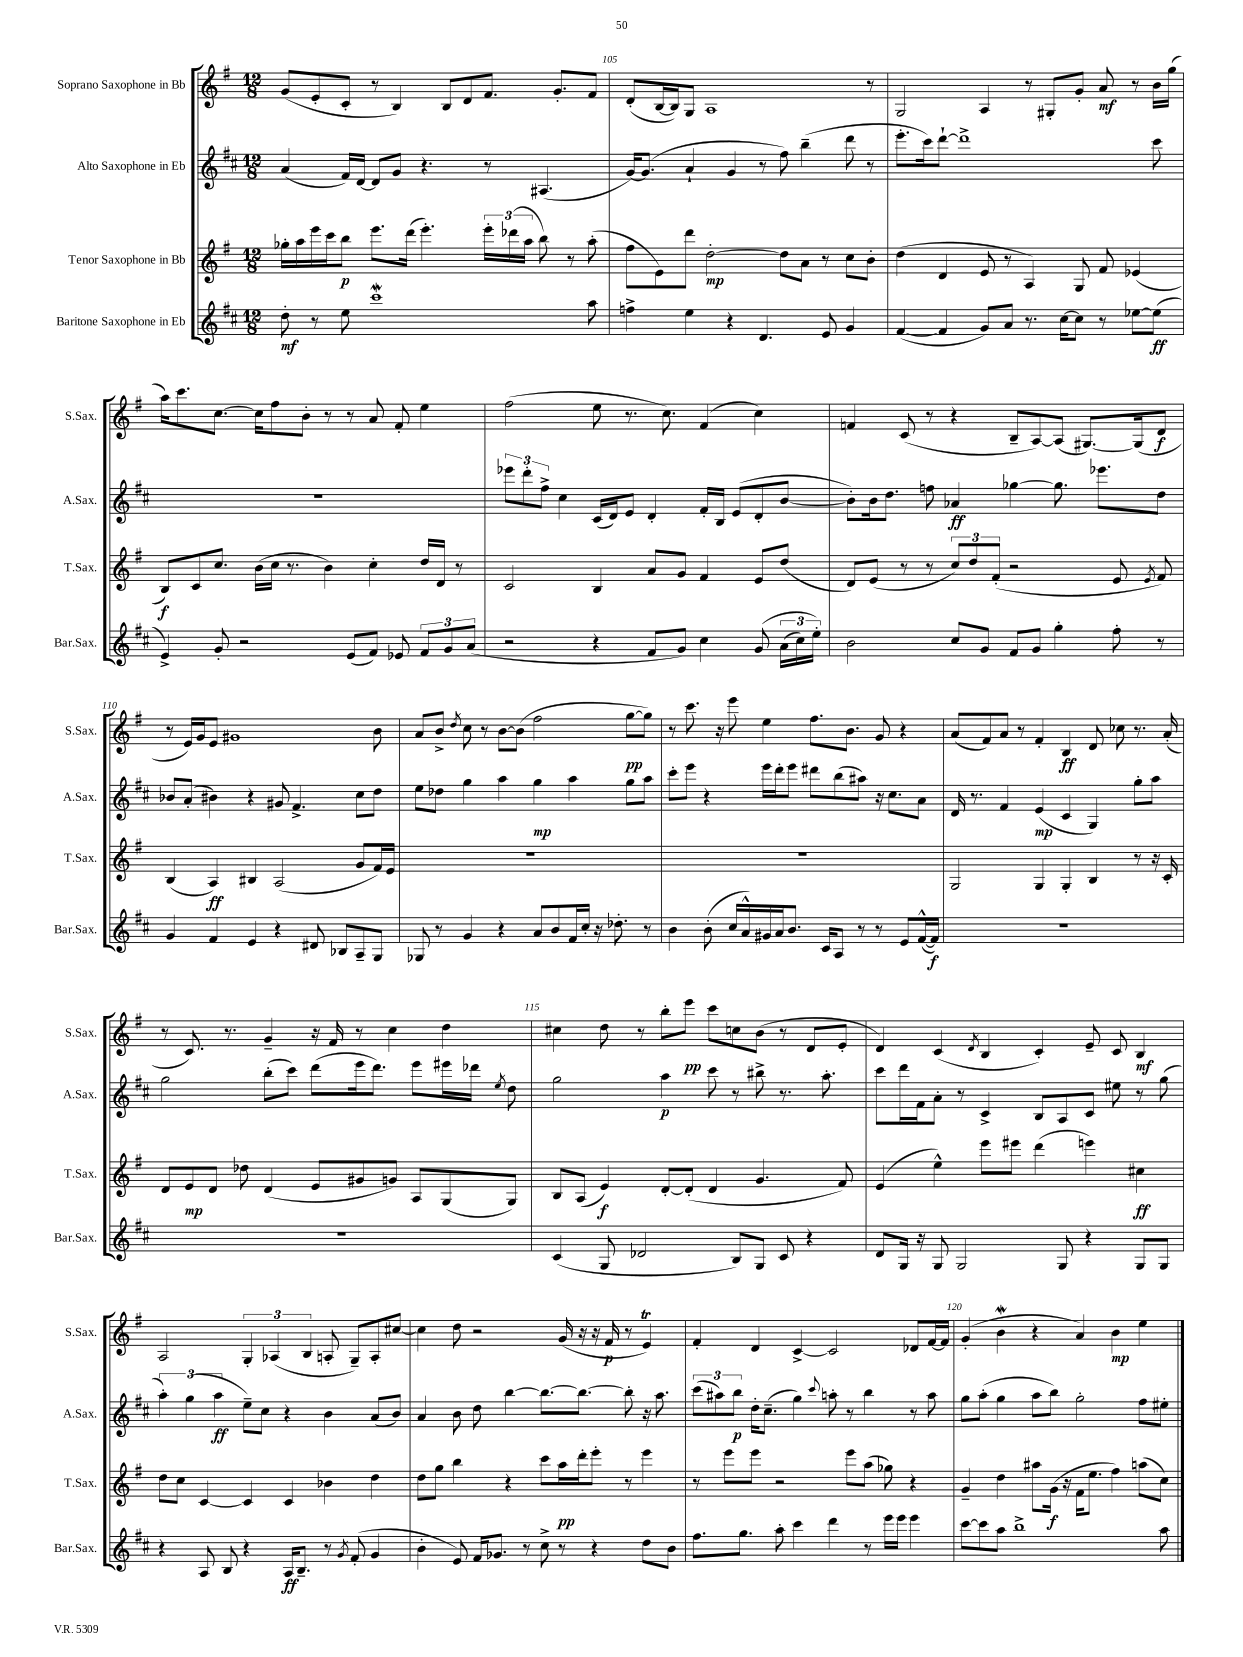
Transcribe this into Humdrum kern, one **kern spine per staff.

**kern	**kern	**kern	**kern
*staff4	*staff3	*staff2	*staff1
*clefG2	*clefG2	*clefG2	*clefG2
*k[f#c#]	*k[f#]	*k[f#c#]	*k[f#]
*M12/8	*M12/8	*M12/8	*M12/8
8dd'	16gg-'	(4a	(8g
.	16aa	.	.
8r	16eee	.	8e'
.	16ccc	.	.
8ee	8bb	16f#)	8c'
.	.	[16d	.
1ccc#	8.eee	8d]	8r
.	.	8g	4B)
.	(16ddd	.	.
.	4.eee')	4.r	.
.	.	.	8B
.	.	.	8d
.	24eee'	8r	8.f#
.	(24ddd-	.	.
.	24aa	.	.
.	8bb)	(4.A#	.
.	.	.	8.g'
.	8r	.	.
8aa	(8aa'	.	8f#
=	=	=	=
4ff^	8ff#	[16g)	(8d'
.	.	(8.g]	.
.	8e)	.	[16B
.	.	.	16B])
4ee	8ddd	4a`	8G
.	[2dd'	.	1A
4r	.	4g	.
4.d	.	8r	.
.	8dd]	8ff#)	.
.	8a	(4bb~	.
8e	8r	.	.
4g	8cc	8ddd	.
.	8b'	8r	8r
=	=	=	=
([4f#	(4dd	8.eee'	2G
.	.	16ccc#)	.
4f#]	4d	[8ddd`	.
.	.	1ddd^]	.
8g)	8e	.	4A
8a	8r	.	.
8.r	4A)	.	8r
.	.	.	8G#'
[16cc#	.	.	.
8cc#]	8G	.	8g'
8r	8f#	.	8a
[8ee-	(4e-	.	8r
(8ee-]	.	8ccc#	16b
.	.	.	(16gg
=	=	=	=
4e^)	8B)	1.r	16aa)
.	.	.	8.ccc
.	8c	.	.
8g'	8.cc	.	[8.cc
2r	.	.	.
.	(16b	.	16cc]
.	16cc	.	8ff#
.	8.r	.	.
.	.	.	8b'
.	4b)	.	8r
(8e	.	.	8r
8f#)	4cc'	.	8a
8e-	.	.	8f#'
12f#	16dd	.	4ee
.	16d	.	.
12g	.	.	.
.	8r	.	.
(12a	.	.	.
=	=	=	=
2r	2c	12eee-	(2ff#
.	.	12ddd'	.
.	.	12ff#^	.
.	.	4cc#	.
4r	4B	(16c#	8ee
.	.	16d)	.
.	.	8e	8.r
8f#	8a	4d'	.
.	.	.	8.cc)
8g)	8g	.	.
4cc#	4f#	16f#'	(4f#
.	.	16B	.
.	.	(8e	.
&(8g	8e	8d'	4cc)
(24a	(8dd	[8b	.
24cc#)	.	.	.
24ee'&)	.	.	.
=	=	=	=
2b	8d)	8b'])	4f
.	(8e	16b	.
.	.	8.dd	.
.	8r	.	(8c
.	8r	8ff	8r
8cc#	12cc)	4a-	4r
.	12dd	.	.
8g	.	.	.
.	(12f#'	.	.
8f#	2r	[4gg-	8B~
8g	.	.	[8A)
4gg'	.	8.gg-]	(8A]
.	.	.	[8.G#)
.	.	8.eee-	.
8ff#'	8e	.	.
.	.	.	(16G#]
.	8qe	.	.
8r	8f#)	8dd	8d
=	=	=	=
4g	(4B	8b-	8r
.	.	(8a'	16e)
.	.	.	16g
4f#	4A)	4b#)	8e
.	.	.	1g#
4e	4B#	4r	.
4r	(2A	8g#	.
.	.	4.f#^	.
8d#	.	.	.
8B-	.	.	.
8A~	8g	8cc#	.
8G	16f#)	8dd	8b
.	16e	.	.
=	=	=	=
8G-	1.r	8ee	8a
8r	.	8dd-	8b^
.	.	.	8qdd
4g	.	4gg	8cc
.	.	.	8r
4r	.	4aa	[8b
.	.	.	(8b]
8a	.	4gg	2ff#
8b	.	.	.
16f#	.	4aa	.
16cc#'	.	.	.
16r	.	.	.
8.dd-'	.	.	.
.	.	8gg	[8gg
8r	.	8aa	8gg])
=	=	=	=
4b	1.r	8ccc#'	8r
.	.	8eee	8.ccc
(8b'	.	4r	.
.	.	.	16r
16cc#	.	.	8eee
16a^^)	.	.	.
16g#	.	16eee	4ee
16a	.	16ddd'	.
8.b	.	8eee	.
.	.	8ddd#	8.ff#
16c#	.	.	.
8A	.	(8bb	.
.	.	.	8.b
8r	.	8aa#)	.
8r	.	16r	8g
.	.	8.cc#	.
8e	.	.	4r
([16f#^^	.	8a	.
16f#])	.	.	.
=	=	=	=
1.r	2G	16d	(8a
.	.	8.r	.
.	.	.	8f#)
.	.	4f#	8a
.	.	.	8r
.	4G	(4e	4f#'
.	4G'	4c#	4B
.	4B	4G)	8d
.	.	.	8cc-
.	8r	8gg'	8.r
.	16r	8aa	.
.	16c'	.	(16a'
=	=	=	=
1.r	8d	2gg	8r
.	8e	.	8.c)
.	8d	.	.
.	.	.	8.r
.	8dd-	.	.
.	(4d	(8bb'	4g~
.	.	8ccc#)	.
.	8e	(8ddd	16r
.	.	.	16f#
.	8g#	16eee	8r
.	.	8.ddd)	.
.	8g)	.	4cc
.	8A	8eee	.
.	(8G	16eee#	4dd
.	.	16ddd-	.
.	.	8qee	.
.	8G)	8dd	.
=	=	=	=
(4c#	8B	2gg	4cc#
.	(8A	.	.
8G	4e)	.	8dd
2d-	.	.	8r
.	[8d'	4aa	8bb'
.	(8d']	.	8eee
.	4d	8ccc#	8ccc
8B)	.	8r	8cc
8G	4.g	8bb#^	(8b
8c#	.	8.r	8r
4r	.	.	8d
.	.	8.aa'	.
.	8f#)	.	8e'
=	=	=	=
8d	(4e	8ccc#	4d)
16G	.	16ddd	.
16r	.	16f#	.
8G	4ee^^)	8a'	(4c
2G	.	8r	.
.	.	.	8qd
.	8eee	4c#^	4B
.	8eee#	.	.
.	(4ddd	8B	4c')
8G	.	8A	.
4r	4eee)	8c#	8e~
.	.	8ee#	8c
8G	4cc#	8r	4B
8G	.	(8gg	.
=	=	=	=
4r	8dd	6aa')	2A
.	8cc	.	.
.	.	(6gg	.
8A	[4c	.	.
.	.	6aa	.
8B	.	.	.
4r	4c]	8ee~)	6G'
.	.	8cc#	.
.	.	.	(6A-
16A	4c	4r	.
8.B~	.	.	.
.	.	.	6B
8r	4b-	4b	8A'
8qg	.	.	.
(8f#'	.	.	8G~)
4g	4dd	(8a	8A'
.	.	8b)	[8cc#
=	=	=	=
4b'	8dd	4a	4cc#]
.	8gg	.	.
8e)	4bb	8b	8dd
16f#	.	8dd	2r
8.g-	.	.	.
.	4r	[4bb	.
8r	.	.	.
8cc#^	8ccc	8.bb_	.
8r	16aa	.	(16g
.	16ddd'	8.bb_	16r
4r	8eee'	.	16r
.	.	.	16f#
.	8r	8bb']	8r
8dd	4eee	16r	4e)
.	.	8.aa	.
8b	.	.	.
=	=	=	=
8.ff#	8r	(12ccc#	4f#'
.	.	12aa#)	.
.	8eee	.	.
.	.	12bb	.
8.gg	.	.	.
.	8eee	16dd'	4d
.	.	(8.cc#~	.
8aa'	2r	.	.
4ccc#	.	4gg)	[4c^
.	.	8qqccc#	.
4ddd	.	8aa'	2c]
.	8eee	8r	.
8r	(8aa	4bb	.
16eee	8gg-)	.	.
16eee	.	.	.
4eee	4r	8r	8d-
.	.	8aa	[16f#
.	.	.	16f#]
=	=	=	=
[8ccc#	4g~	8gg	(4g'
8ccc#]	.	(8aa'	.
8aa	4dd	4gg	4b
1bb^	.	.	.
.	8aa#	8aa	4r
.	(16g	8bb)	.
.	16r	.	.
.	16f#	2gg'	4a)
.	8.ee	.	.
.	4ff#)	.	4b
.	(8aa	8ff#	4ee
8aa	8cc)	8ee#'	.
==	==	==	==
*-	*-	*-	*-
